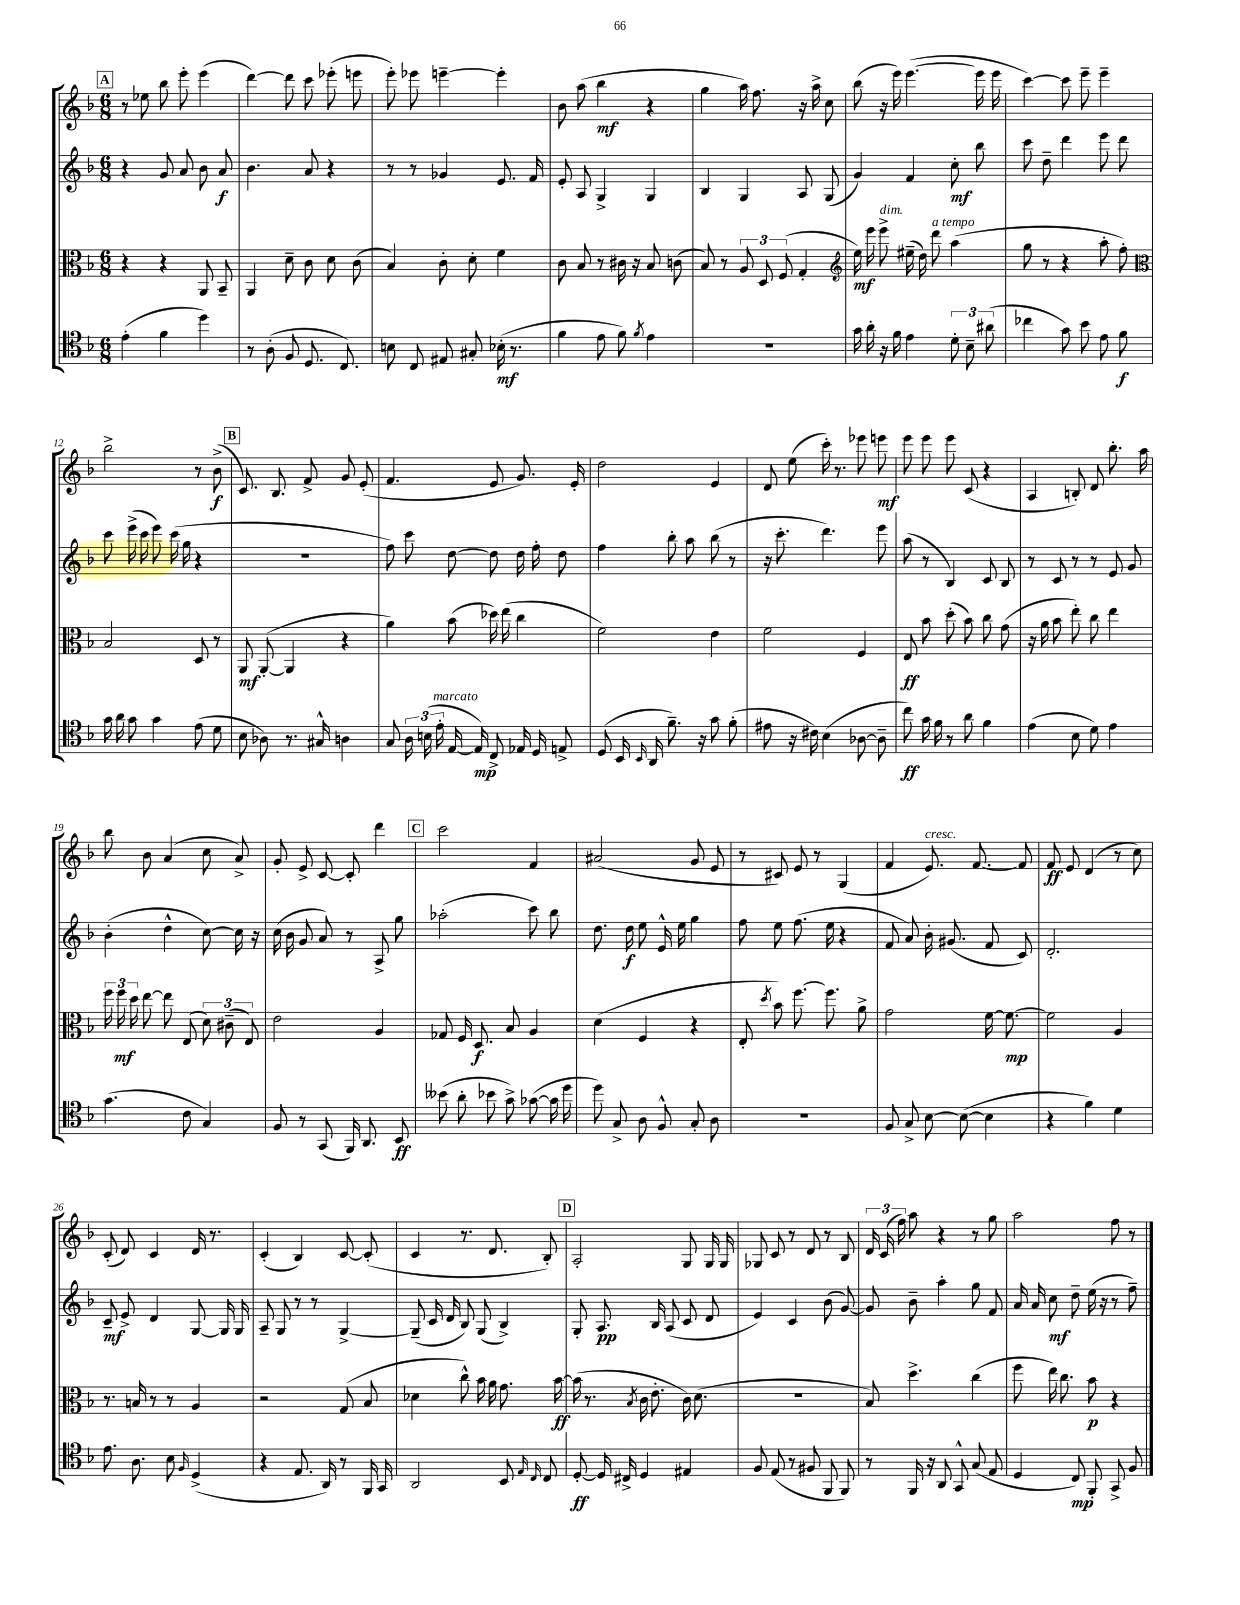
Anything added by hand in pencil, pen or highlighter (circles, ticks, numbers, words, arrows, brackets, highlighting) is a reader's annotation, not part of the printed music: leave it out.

**kern	**kern	**kern	**kern
*staff4	*staff3	*staff2	*staff1
*clefC4	*clefC3	*clefG2	*clefG2
*k[b-]	*k[b-]	*k[b-]	*k[b-]
*M6/8	*M6/8	*M6/8	*M6/8
(4e'	4r	4r	8r
.	.	.	8ee-
4f	4r	8g	8bb-
.	.	8a	8eee'
4dd)	8AA	8b-	(4eee
.	8BB-~	8a	.
=	=	=	=
8r	4AA	4.b-	[4ddd)
(8A'	.	.	.
8F	8d~	.	8ddd]
8.D	8c	8a	8ccc
.	8d	4r	(8eee-'
8.C)	.	.	.
.	(8c	.	8eee
=	=	=	=
8B	4B-)	8r	8eee')
8C	.	8r	8eee-
8E#	8c'	4g-	[4eee~
8G#'	8d'	.	.
(16B-'	4f	8.e	4eee']
8.r	.	.	.
.	.	16f	.
=	=	=	=
4f	8c	8e'	8b-
.	8B-	8A	(8aa
8e	8r	4G^	4bb-
8f)	16c#	.	.
.	16r	.	.
8qf	.	.	.
4e	8B-	4G	4r
.	(8c	.	.
=	=	=	=
2.r	8B-)	4B-	4gg
.	8r	.	.
.	12A	4G	16aa)
.	.	.	8.ff
.	12D	.	.
.	(12F	.	.
.	4G'	8A	16r
.	.	.	16aa^
.	.	(8G	8cc
=	=	=	=
*	*clefG2	*	*
16g	16ee)	4g)	(8bb-
16a'	16eee	.	.
16r	8eee^	.	16r
16f	.	.	16eee)
4e	(16ee#~	4f	([4.eee
.	16dd)	.	.
.	8ddd	.	.
12d'	(4aa	8cc'	.
12B-~	.	.	.
.	.	8bb-	16eee]
(12a#	.	.	.
.	.	.	16eee
=	=	=	=
4cc-	8gg	8ccc	[4ccc)
.	8r	8dd~	.
8g)	4r	4ddd	8ccc]
8b-	.	.	8eee~
8e	8aa'	8eee	4eee~
8f	8ff')	8ddd	.
=	=	=	=
*	*clefC3	*	*
16g	2B-	8ccc	2bb-^
16a	.	.	.
8g	.	(16eee^	.
.	.	16ccc	.
4g	.	8eee)	.
.	.	(16ccc	.
.	.	16gg	.
(8e	8D	4r	8r
8d	8r	.	(8b-^
=	=	=	=
8B-	8AA	2.r	8.c)
8A-)	([8AA'	.	.
.	.	.	8.B-
8.r	4AA]	.	.
.	.	.	8f^
16G#^^	.	.	.
4A	4r	.	8g
.	.	.	(8e'
=	=	=	=
8G	4a)	8ff)	4.f
24A	.	8ccc	.
(24B	.	.	.
24e'	.	.	.
[16E	(8b-	[8dd	.
16E])	.	.	.
8C^	16dd-)	8dd]	8e
.	(16ee	.	.
16E-	4cc	16dd	8.g)
16D	.	16ff'	.
8E^	.	8dd	.
.	.	.	16e'
=	=	=	=
(8D	2f)	4ff	2dd
16BB-	.	.	.
16qqBB-	.	.	.
16AA	.	.	.
8.f~)	.	8bb-'	.
.	.	8aa	.
16r	.	.	.
8g	4e	(8bb-	4e
(8f'	.	8r	.
=	=	=	=
8e#	2f	16r	8d
.	.	8.ccc'	.
16r	.	.	(8ee
16c#)	.	.	.
(4B-	.	4.ddd)	16ccc')
.	.	.	8.r
[8A-	4F	.	8eee-
8A-~]	.	8eee	8eee
=	=	=	=
8cc)	8E	(8aa	8eee
16g	8b-	8r	8eee
16f	.	.	.
8r	(8dd'	4B-)	8eee
8a	8b-)	.	(8c
4f	8cc	8c	4r
.	(8g	8B-	.
=	=	=	=
(4e	16r	8r	4A
.	16a	.	.
.	8b-	8c	.
8B-	8ee')	8r	8B')
8d)	8cc	8r	8d
4e	4ee	8e	8.bb-'
.	.	8g	.
.	.	.	16aa
=	=	=	=
(4.g	24ff	(4b-'	8bb-
.	24ff	.	.
.	24dd	.	.
.	[8ee	.	8b-
.	8ee]	4dd^^	(4a
8c	(8E	.	.
4G)	12d)	[8cc)	8cc
.	(12c#~	.	.
.	.	16cc]	8a^)
.	12E)	.	.
.	.	16r	.
=	=	=	=
8F	2e	(16cc	8g'
.	.	16b-	.
8r	.	8g	8e^
(8GG	.	8a)	[8c
16FF)	.	8r	8c']
8.AA	.	.	.
.	4A	8A^	4ddd
8BB-	.	8gg	.
=	=	=	=
(8b--	8G-	(2aa-'	2ccc
8a'	16F	.	.
.	8.D	.	.
8b-	.	.	.
8g^)	8B-	.	.
([8g-	4A	8ccc)	4f
16g-]	.	8bb-	.
16dd	.	.	.
=	=	=	=
8dd)	(4d	8.dd	(2a#
8G^	.	.	.
.	.	16dd	.
8A	4F	8ee	.
8F^^	.	16e^^	.
.	.	16ee	.
8G'	4r	4gg	8g
8A	.	.	8e
=	=	=	=
2.r	8E'	8ff	8r
.	8qdd	.	.
.	8b-)	8ee	8c#)
.	[8.ff	(8.ff	8e
.	.	.	8r
.	8.ff]	16ee	.
.	.	4r	(4G
.	8a^	.	.
=	=	=	=
8F	2g	8f	4f
8G^	.	8a)	.
[8B-	.	16b-'	8.e)
.	.	(8.g#	.
(8B-_	.	.	.
.	.	.	[8.f
4B-]	[16f	8f	.
.	8.f_	.	.
.	.	8c)	8f]
=	=	=	=
4r	2f]	2.d'	8f
.	.	.	8e
4f)	.	.	(4d
4d	4A	.	8r
.	.	.	8cc)
=	=	=	=
8.e	8.r	8c~	(8c'
.	.	8e^	8d)
8.A	16B	.	.
.	8r	4d	4c
8B-	8r	.	.
16qqF	.	.	.
(4D^	4A	[8G	16d
.	.	.	8.r
.	.	16G]	.
.	.	16G	.
=	=	=	=
4r	2r	8A~	(4c'
.	.	8G	.
8.E	.	8r	4B-)
.	.	8r	.
16AA)	.	.	.
8r	(8G	[4G^	[8c
16FF	8B-	.	(8c']
16GG	.	.	.
=	=	=	=
2AA	4d-	(8G~]	4c
.	.	16c	.
.	.	16d	.
.	8cc^^)	8B-)	8.r
.	16b-	(8G	.
.	16a	.	8.d
8BB-	8.g	4B-^)	.
16qqE	.	.	.
16qqC	.	.	.
8C	.	.	8B-')
.	[16b-	.	.
=	=	=	=
[8D'	(16b-]	8G'	2A'
.	8.r	.	.
16D]	.	8.A	.
16C#^	.	.	.
.	8qB-	.	.
4D	16c	.	.
.	8.e'	16B-	.
.	.	(8A	.
4E#	16c)	8c	8G
.	(8.d	.	.
.	.	8d	16G
.	.	.	16G
=	=	=	=
8F	2.r	4e)	8G-
(8E	.	.	8c
8r	.	4c	8r
8F#	.	.	8d
8FF	.	(8b-	8r
8FF)	.	[8g)	8B-
=	=	=	=
8r	8B-)	8g]	24d
.	.	.	(24c
.	.	.	24ff)
16FF	4.dd^	8b-~	8aa
16r	.	.	.
8AA	.	4aa'	4r
8GG^^	.	.	.
(8G	(4cc	8gg	8r
8E	.	8f	8gg
=	=	=	=
4D	8ff	16a	2aa
.	.	16a	.
.	16ee)	8cc	.
.	8.cc	.	.
8C)	.	8dd~	.
8FF'	8b-	(16ee	.
.	.	16r	.
8GG^	4r	8r	8ff
8F	.	8ff~)	8r
==	==	==	==
*-	*-	*-	*-
